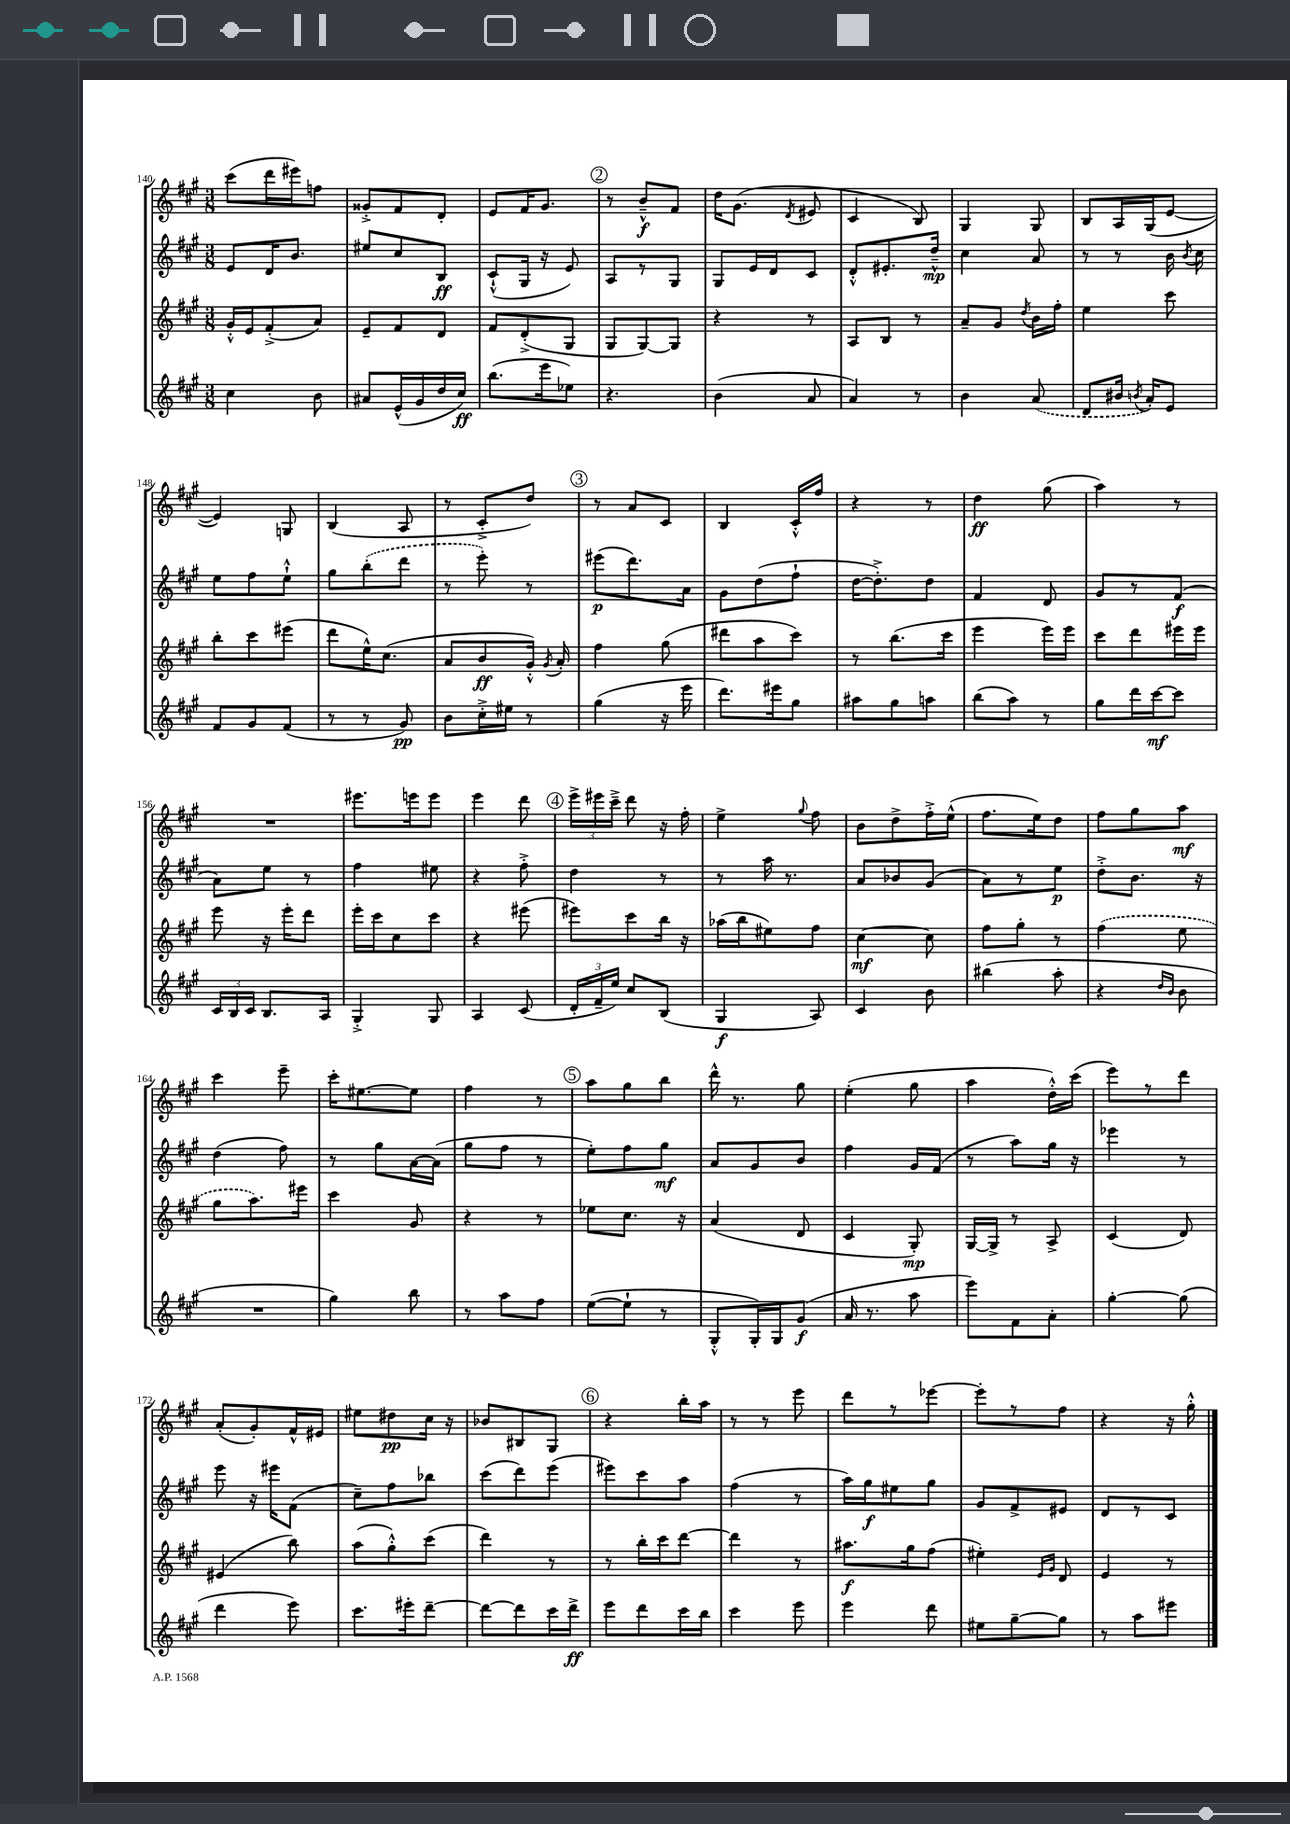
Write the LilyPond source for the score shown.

<<
\new StaffGroup <<
\new Staff = "s0" {
    \clef treble \key a \major \numericTimeSignature \time 3/8
    \autoBeamOff cis'''8[( d'''16 eis'''16) f''8] |
    gisis'8[-.-> fis'8 d'8]-. |
    e'8[ fis'16 gis'8.] |
    \mark \markup { \circle "2" } r8 b'8[---^\f fis'8] |
    d''16[ gis'8.]( \acciaccatura { d'8 } eis'8 |
    cis'4 b8) |
    gis4 gis8 |
    b8[ a16 gis16( e'8]~ |
    e'4) g8 |
    b4( a8 |
    r8 cis'8[-.-> d''8]) |
    \mark \markup { \circle "3" } r8 a'8[ cis'8] |
    b4 cis'16[-.-^ fis''16] |
    r4 r8 |
    d''4\ff gis''8( |
    a''4) r8 |
    R4. |
    eis'''8.[ e'''16 e'''8] |
    e'''4 d'''8 |
    \mark \markup { \circle "4" } \tuplet 3/2 { e'''16[-> eis'''16 cis'''16]---> } d'''8 r16 fis''16-. |
    e''4-> \appoggiatura { gis''8 } fis''8 |
    b'8[ d''8-> fis''16-.-> e''16]-^( |
    fis''8.[ e''16) d''8] |
    fis''8[ gis''8 a''8]\mf |
    cis'''4 e'''8-- |
    cis'''16[-. eis''8.~ eis''8] |
    fis''4 r8 |
    \mark \markup { \circle "5" } a''8[ gis''8 b''8] |
    d'''16-^ r8. gis''8 |
    e''4-.( gis''8 |
    a''4 d''16[-.-^) cis'''16]( |
    e'''8[) r8 d'''8] |
    a'8[-.( gis'8-.) fis'16-^ eis'16] |
    eis''8[ dis''8\pp cis''16] r16 |
    bes'8[ bis8 gis8] |
    \mark \markup { \circle "6" } r4 b''16[-. a''16] |
    r8 r8 e'''8 |
    d'''8[ r8 ees'''8]~ |
    ees'''8[-. r8 fis''8] |
    r4 r16 gis''16-.-^ \bar "|." |
}
\new Staff = "s1" {
    \clef treble \key a \major \numericTimeSignature \time 3/8
    \autoBeamOff e'8[ d'16 b'8.] |
    eis''8[ cis''8 b8]\ff |
    cis'8[-!-^( gis16] r16 e'8) |
    \mark \markup { \circle "2" } a8[ r8 gis8] |
    gis8[ e'16 d'16 cis'8] |
    d'8[-.-^ eis'8.-. d''16]---^\mp |
    cis''4 a'8 |
    r8 r8 b'16 \acciaccatura { b'8 } cis''16 |
    e''8[ fis''8 e''8]-!-^ |
    gis''8[ \once \slurDashed b''8-.( d'''8] |
    r8 e'''8-.) r8 |
    \mark \markup { \circle "3" } eis'''8[\p( d'''8.) a'16] |
    gis'8[ d''8( fis''8]-! |
    d''16[~ d''8.-.->) d''8] |
    fis'4 d'8 |
    gis'8[ r8 fis'8]\f( |
    a'8[) e''8] r8 |
    fis''4 eis''8 |
    r4 fis''8-.-> |
    \mark \markup { \circle "4" } d''4 r8 |
    r8 a''16 r8. |
    a'8[ bes'8 gis'8]( |
    a'8[) r8 e''8]\p |
    d''8[-.-> b'8.] r16 |
    d''4( fis''8) |
    r8 gis''8[ a'16~ a'16]( |
    gis''8[ fis''8] r8 |
    \mark \markup { \circle "5" } e''8[-.) fis''8 gis''8]\mf |
    a'8[ gis'8 b'8] |
    fis''4 gis'16[ fis'16]( |
    r8 a''8[) gis''16] r16 |
    ees'''4 r8 |
    e'''8 r16 eis'''16[ fis'8]( |
    cis''8[--) fis''8 bes''8] |
    cis'''8[( d'''8) e'''8]( |
    \mark \markup { \circle "6" } eis'''8[) cis'''8 a''8] |
    fis''4( r8 |
    a''16[) gis''16\f eis''8 gis''8] |
    gis'8[ fis'8-> eis'8] |
    d'8[ r8 cis'8] \bar "|." |
}
\new Staff = "s2" {
    \clef treble \key a \major \numericTimeSignature \time 3/8
    \autoBeamOff gis'16[-.-^ e'16 fis'8-.->( a'8]) |
    e'8[-- fis'8 d'8] |
    fis'8[ d'8-.->( gis8] |
    \mark \markup { \circle "2" } gis8[ gis8~) gis8] |
    r4 r8 |
    a8[ b8] r8 |
    a'8[-- gis'8] \acciaccatura { d''8 } b'16[ fis''16]-. |
    e''4 cis'''8 |
    b''8[-. cis'''8 eis'''8]( |
    d'''8[ e''16-^) cis''8.]( |
    a'8[ b'8\ff gis'16]-.-^) \acciaccatura { gis'8 } a'16-. |
    \mark \markup { \circle "3" } fis''4 gis''8( |
    dis'''8[ a''8 cis'''8]) |
    r8 b''8.[( cis'''16] |
    e'''4 e'''16[) e'''16] |
    cis'''8[ d'''8 eis'''16 eis'''16] |
    e'''8 r16 e'''16[-. d'''8] |
    e'''16[-. cis'''16 cis''8 cis'''8] |
    r4 eis'''8( |
    \mark \markup { \circle "4" } eis'''8[) cis'''8 b''16] r16 |
    aes''16[( b''16 eis''8) fis''8] |
    cis''4~\mf cis''8 |
    fis''8[ gis''8]-. r8 |
    \once \slurDashed fis''4( e''8 |
    gis''8[ a''8.) eis'''16] |
    cis'''4 gis'8 |
    r4 r8 |
    \mark \markup { \circle "5" } ees''8[ cis''8.] r16 |
    a'4( d'8 |
    cis'4 gis8-.\mp) |
    gis16[~ gis16]-> r8 a8-> |
    cis'4( d'8) |
    eis'4( b''8) |
    a''8[( gis''8-.-^) cis'''8]( |
    d'''4) r8 |
    \mark \markup { \circle "6" } r8 b''16[-. cis'''16 d'''8]~ |
    d'''4 r8 |
    ais''8.[\f gis''16 fis''8]( |
    eis''4-.) \grace { e'16[ gis'16] } d'8 |
    e'4 r8 \bar "|." |
}
\new Staff = "s3" {
    \clef treble \key a \major \numericTimeSignature \time 3/8
    \autoBeamOff cis''4 b'8 |
    ais'8[ e'16-^( gis'16 d''16 cis''16]\ff) |
    b''8.[( e'''16 ees''8]) |
    \mark \markup { \circle "2" } r4. |
    b'4( a'8 |
    a'4) r8 |
    b'4 \once \slurDashed a'8( |
    d'8[ bis'16] \acciaccatura { b'8 } a'16[-.) e'8] |
    fis'8[ gis'8 fis'8]( |
    r8 r8 gis'8\pp) |
    b'8[ cis''16-.-> eis''16] r8 |
    \mark \markup { \circle "3" } gis''4( r16 e'''16 |
    d'''8.[) eis'''16 gis''8] |
    ais''8[ gis''8 a''8] |
    b''8[( a''8]) r8 |
    gis''8[ d'''16 cis'''16~\mf cis'''8] |
    \tuplet 3/2 { cis'16[ b16 cis'16] } b8.[ a16] |
    gis4-.-> gis8 |
    a4 cis'8( |
    \mark \markup { \circle "4" } \tuplet 3/2 { d'16[-. fis'16-- e''16]) } cis''8[ b8]( |
    gis4\f a8) |
    cis'4 b'8 |
    bis''4( a''8-. |
    r4 \grace { d''16[ b'16] } b'8 |
    R4. |
    gis''4) b''8 |
    r8 a''8[ fis''8] |
    \mark \markup { \circle "5" } e''8[~( e''8]-! r8 |
    gis8[-.-^ gis16-.) gis16 gis'8]\f( |
    a'16 r8. a''8 |
    e'''8[) fis'8 a'8]-. |
    gis''4~-. gis''8( |
    d'''4 e'''8) |
    cis'''8.[ eis'''16-. d'''8]~-- |
    d'''8[~ d'''8 cis'''16 d'''16]->\ff |
    \mark \markup { \circle "6" } e'''8[ d'''8 cis'''16 b''16] |
    cis'''4 e'''8 |
    e'''4 d'''8 |
    eis''8[ gis''8~-- gis''8] |
    r8 a''8[ eis'''8] \bar "|." |
}
>>
>>
\layout { \context { \Score currentBarNumber = #140 } }
